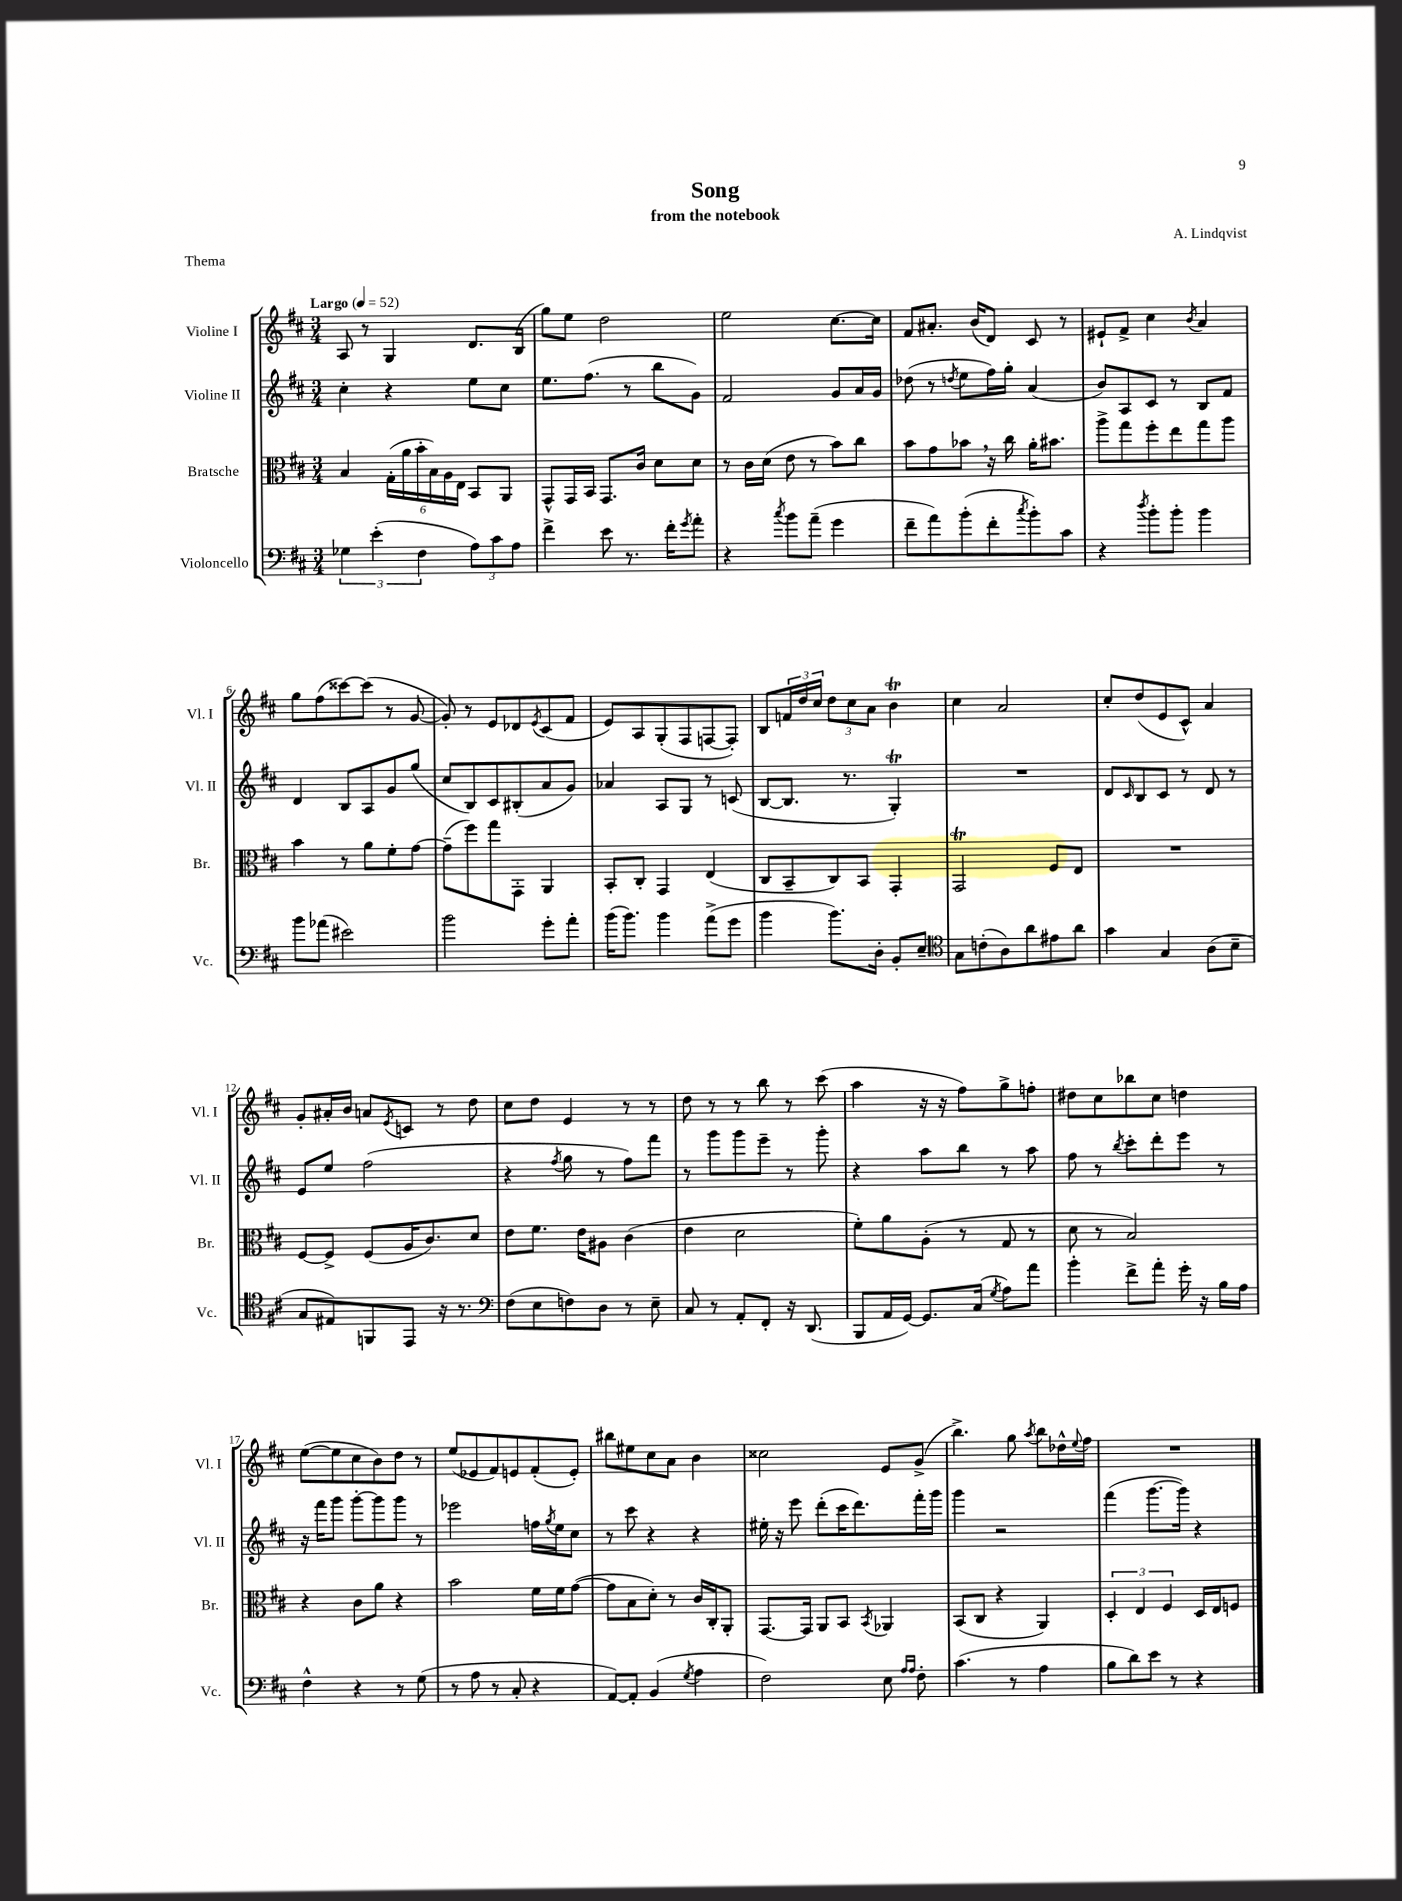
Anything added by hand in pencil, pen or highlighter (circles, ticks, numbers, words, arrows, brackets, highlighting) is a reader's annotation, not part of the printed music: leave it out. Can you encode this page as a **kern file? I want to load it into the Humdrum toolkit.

**kern	**kern	**kern	**kern
*part4	*part3	*part2	*part1
*staff4	*staff3	*staff2	*staff1
*I"Violoncello	*I"Bratsche	*I"Violine II	*I"Violine I
*I'Vc.	*I'Br.	*I'Vl. II	*I'Vl. I
*clefF4	*clefC3	*clefG2	*clefG2
*k[f#c#]	*k[f#c#]	*k[f#c#]	*k[f#c#]
*M3/4	*M3/4	*M3/4	*M3/4
*MM52	*MM52	*MM52	*MM52
=1	=1	=1	=1
!	!	!	!LO:TX:a:B:t=Largo
6G-X\	4B/	4cc#'\	8A/
.	.	.	8r
(6e'\	.	.	.
.	(24G'\LL	4r	4G/
.	24a\	.	.
6F#\	24b'\	.	.
.	24B\)	.	.
.	24A\	.	.
.	24E\JJ	.	.
12A\L)	8BB/L	8ee\L	8.d/L
12c#\	.	.	.
.	8AA/J	8cc#\J	.
12A\J	.	.	.
.	.	.	(16B/Jk
=2	=2	=2	=2
4f#^\	8GG^^/L	8.ee\L	8gg\L)
.	16GG/L	.	8ee\J
.	16BB/JJ	(8.ff#\J	.
8e\	8.GG/L	.	2dd\
8.r	.	8r	.
.	16c#/Jk	.	.
.	8d\L	8bb\L	.
16f#'\KL	.	.	.
8qg/	.	.	.
8a'\J	8d\J	8g\J)	.
=3	=3	=3	=3
4r	8r	2f#/	2ee\
.	16c#\LL	.	.
.	(16d\JJ	.	.
8qcc#/	.	.	.
8b\L	8e\	.	.
(8a~\J	8r	.	.
4g\	8b\L)	8g/L	[8.cc#\L
.	8cc#\J	16a/L	.
.	.	16g/JJ	16cc#\Jk]
=4	=4	=4	=4
8f#~\L	8b\L	(8dd-X\	8f#/L
8a\)	8g\	8r	8.a#X'/J
.	.	8qddn/	.
(8b'\	8b-X,\J	8ee\L	.
.	.	.	(16b/KL
8f#'\	16r	16ff#\L)	8d/J)
.	16cc#\	16gg'\JJ	.
8qcc#/	.	.	.
8b'\)	16a'\KL	(4a/	8c#/
.	8.b#X\J	.	.
8c#\J	.	.	8r
=5	=5	=5	=5
4r	8aa^\L	8b/L)	8e#X`/L
.	8gg\	8A/	8f#^/J
8qdd/	.	.	.
8b'\L	8ff#'\	8c#/J	4cc#\
8b'\J	8ee\	8r	.
.	.	.	8qb/
4b\	8gg\	8B/L	4a/
.	8aa\J	8f#/J	.
!!LO:LB:g=z
=6	=6	=6	=6
8b\L	4b\	4d/	8gg\L
(8a-X\J	.	.	(8ff#\
2e#X\)	8r	8B/L	[8ccc##X\)
.	8a\L	8A/	(8ccc##\J]
.	8f#'\	8g/	8r
.	[8g\J	(8gg/J	[8g/
=7	=7	=7	=7
2b\	(8g~\L]	8cc#/L	8g'/])
.	8ff#\)	8B/)	8r
.	8gg\	8c#/	8e/L
.	8GG'\J	(8B#X'/	8d-X/
.	.	.	8qe/
8g'\L	4AA/	8a/	(8c#/
8a'\J	.	8g/J)	8f#/J
=8	=8	=8	=8
(16b\KL	8BB'/L	4a-X/	8e/L)
8.b\J)	.	.	.
.	8C#'/J	.	8A/
4b\	4GG/	8A/L	(8G'/
.	.	8G/J	8F#/
(8a^\L	(4E/	8r	[8Fn/
8g\J	.	(8cn/	8F'/J])
=9	=9	=9	=9
4b\	8C#/L	[8B/L	8B/L
.	8BB~/	8.B/J]	24fn/L
.	.	.	24dd/
.	.	.	24cc#/JJ
8.b\L)	8C#/)	.	12dd\L
.	.	8.r	.
.	.	.	12cc#\
.	8BB/J	.	.
.	.	.	12a\J
16D'\Jk	.	.	.
8BB'/L	4GG'/	4GT'/)	4bT\
8E~/J	.	.	.
=10	=10	=10	=10
*clefC4	*	*	*
8G\L	2GGT/	2.r	4cc#\
(8cn'\	.	.	.
8A\)	.	.	2a/
8a\	.	.	.
8e#X\	8F#/L	.	.
8a\J	8E/J	.	.
=11	=11	=11	=11
4g\	2.r	8d/L	8cc#'/L
.	.	16qqc#/	.
.	.	8B/	(8dd/
4G/	.	8c#/J	8e/
.	.	8r	8c#^^/J)
(8A\L	.	8d/	4a/
8B~\J	.	8r	.
!!LO:LB:g=z
=12	=12	=12	=12
8G/L	[8F#/L	8e/L	8g'/L
8E#X/)	8F#^/J]	8ee/J	16a#X'/L
.	.	.	16b/JJ
8FFn/	(8F#/L	(2ff#\	8an/L
.	.	.	8qe/
8EE/J	16A/K	.	8cn/J
.	8.c#/)	.	.
16r	.	.	8r
8.r	.	.	.
.	8d/J	.	8dd\
=13	=13	=13	=13
*clefF4	*	*	*
(8F#\L	8e\L	4r	8cc#\L
8E\	8.f#\J	.	8dd\J
.	.	8qff#/	.
8Fn\)	.	8gg\	4e/
.	16e\KL	.	.
8D\J	8A#X\J	8r	.
8r	(4c#\	8ff#\L)	8r
8E~\	.	8fff#\J	8r
=14	=14	=14	=14
8C#/	4e\	8r	8dd\
8r	.	8ggg\L	8r
8AA'/L	2d\	8ggg\	8r
8FF#'/J	.	8eee~\J	8bb\
16r	.	8r	8r
(8.DD/	.	.	.
.	.	8ggg'\	(8ccc#\
=15	=15	=15	=15
8BBB/L	8f#'\L)	4r	4aa\
16AA/L	8a\	.	.
[16GG/JJ)	.	.	.
8.GG/L]	(8A'\J	8aa\L	16r
.	.	.	16r
.	8r	8bb\J	8ff#\L)
(16C#/Jk	.	.	.
8qG/	.	.	.
8A\L)	8G/	8r	8gg^\
8a\J	8r	8aa\	8ffn'\J
=16	=16	=16	=16
4b'\	8d\	8ff#\	8dd#X\L
.	8r	8r	8cc#\
.	.	8qbb/	.
8f#^\L	2B/)	8ccc#'\L	8bb-X\
8a'\J	.	8ddd'\	8cc#\J
16g'\	.	8eee\J	4ddn\
16r	.	.	.
16B\LL	.	8r	.
16A\JJ	.	.	.
!!LO:LB:g=z
=17	=17	=17	=17
4F#^^\	4r	16r	([8ee\L
.	.	16fff#\KL	.
.	.	8ggg\J	8ee\]
4r	8c#\L	[8ggg'\L	8cc#\
.	8a\J	8ggg\]	8b\)
8r	4r	8ggg\J	8dd\J
(8G\	.	8r	8r
=18	=18	=18	=18
8r	2b\	2eee-X\	(8ee/L
8A\	.	.	8e-X/
8r	.	.	8f#/)
8C#'/	.	.	8en/
4r	16f#\LL	16ffn\LL	(8f#'/
.	.	8qgg/	.
.	16f#\J	16ee\J	.
.	([8g\J	8cc#\J	8e'/J)
=19	=19	=19	=19
[8AA/L)	8g\L]	8r	8bb#X\L
8AA'/J]	8B\	8ccc#\	8ee#X\
(4BB/	8d'\J)	4r	8cc#\
.	8r	.	8a\J
8qG/	.	.	.
4A\	16c#/LL	4r	4b\
.	16C#'/J	.	.
.	8AA'/J	.	.
=20	=20	=20	=20
2F#\)	[8.GG/L	16ee#X'\	2cc##X\
.	.	16r	.
.	.	8eee\	.
.	16GG/Jk]	.	.
.	8AA/L	(8ddd'\L	.
.	8BB/J	16ccc#\K	.
.	.	8.ddd\)	.
.	8qBB/	.	.
8E\	4AA-X/	.	8e/L
16qqA/LL	.	.	.
16qqA/JJ	.	.	.
8F#'\	.	16fff#'\L	(8g^/J
.	.	16ggg\JJ	.
=21	=21	=21	=21
(4.c#\	(8BB/L	4ggg\	4.bb^\)
.	8C#/J	.	.
.	4r	2r	.
8r	.	.	8gg\
.	.	.	8qaa/
4A\	4AA/)	.	8bb\L
.	.	.	16dd-X^^\L
.	.	.	8qqee/
.	.	.	16ff#\JJ
=22	=22	=22	=22
8B\L	6D'/	(4fff#\	2.r
8d\)	.	.	.
.	6E/	.	.
8e\J	.	[8.ggg\L	.
.	6F#/	.	.
8r	.	.	.
.	.	16ggg\Jk])	.
4r	16D/LL	4r	.
.	16E/J	.	.
.	8Fn/J	.	.
==	==	==	==
*-	*-	*-	*-
